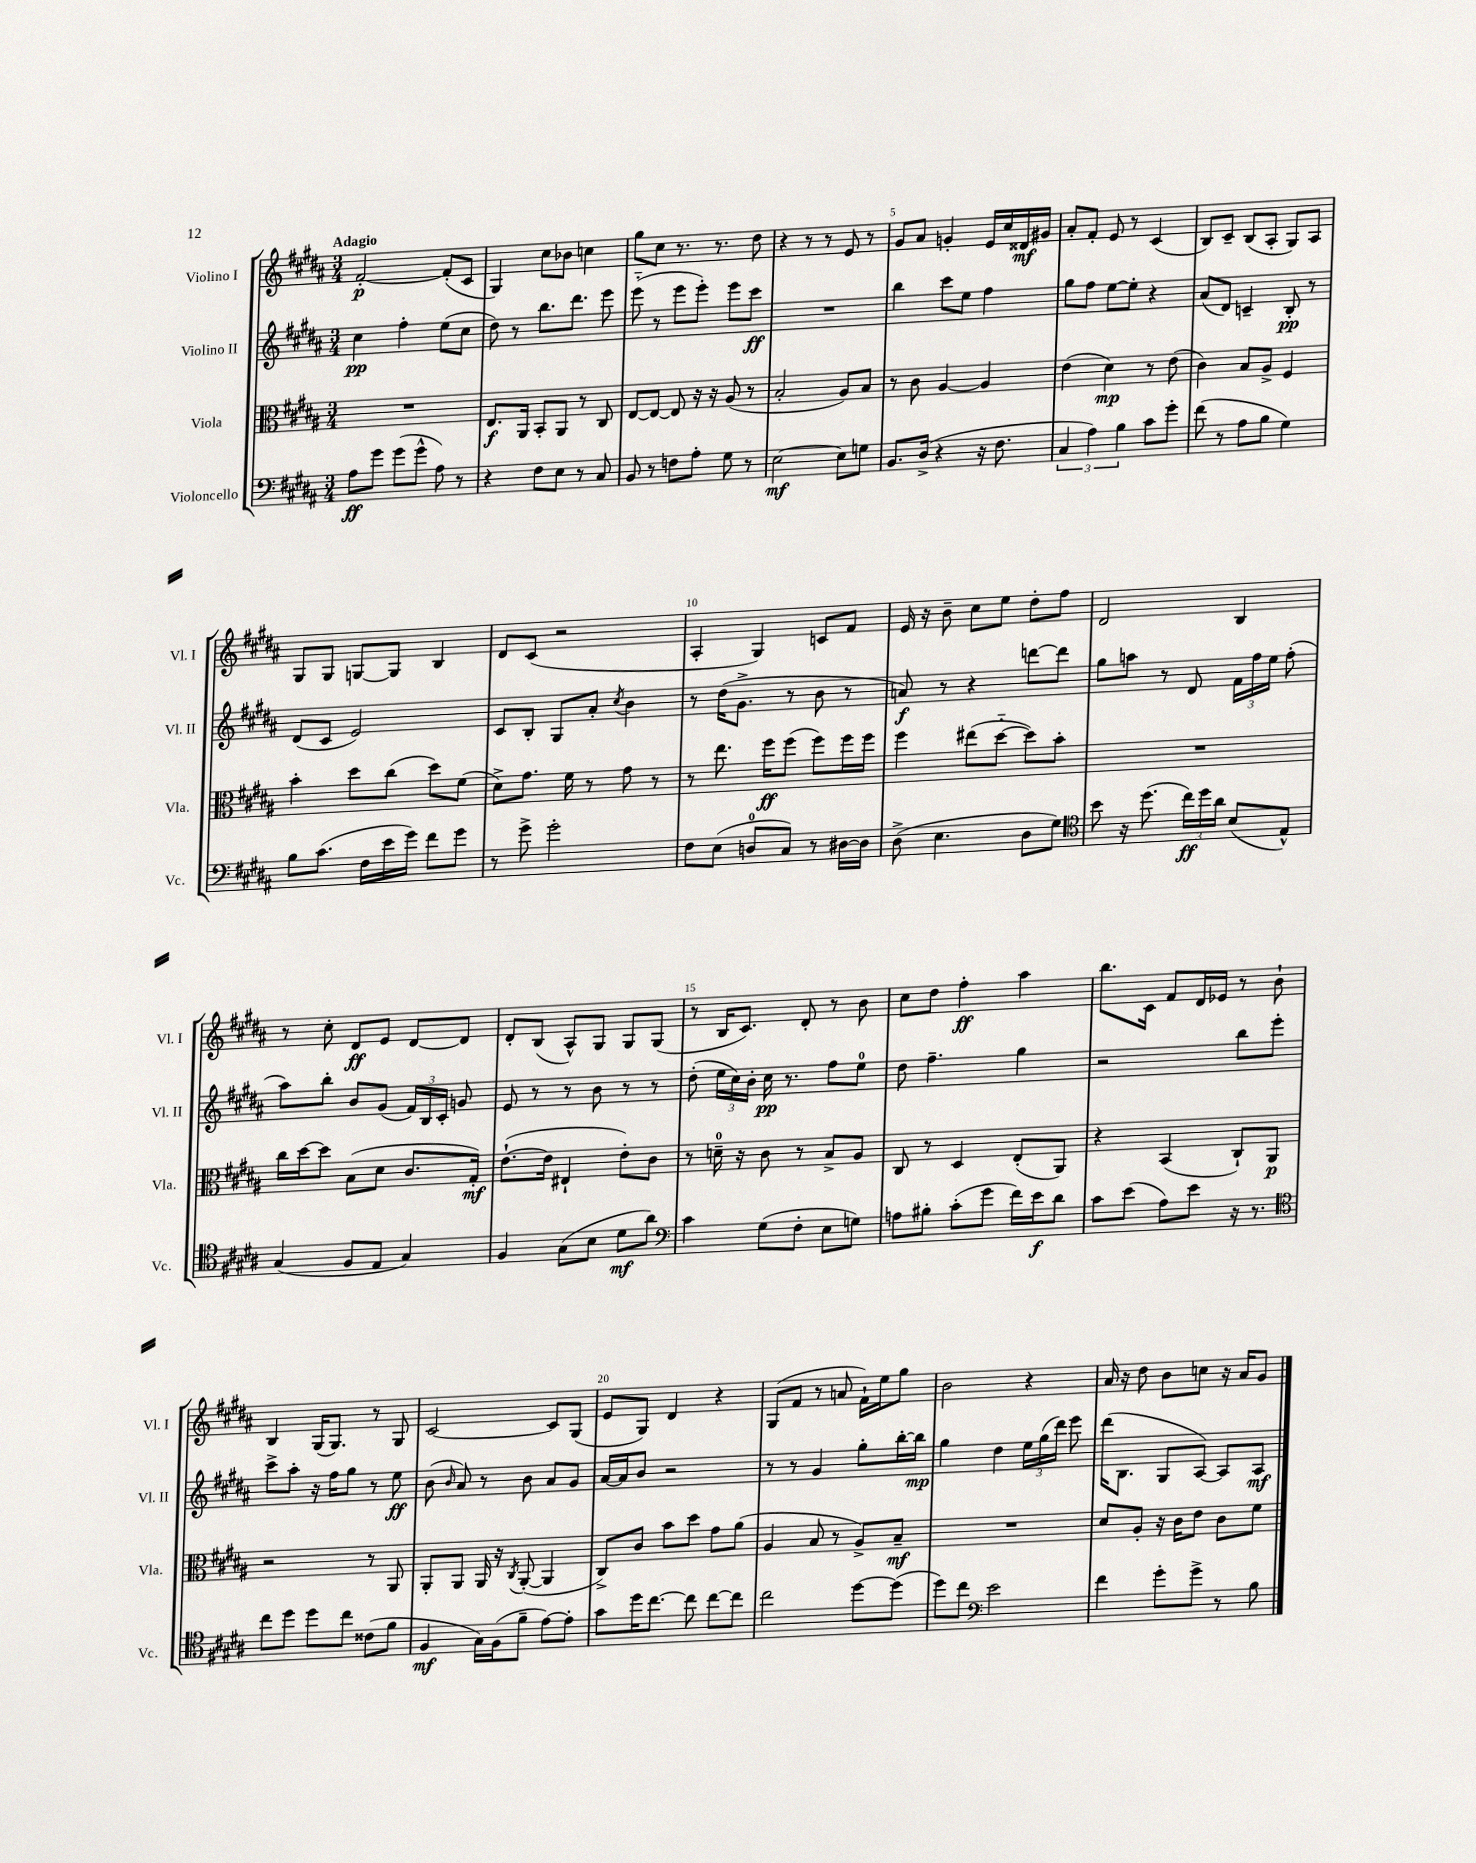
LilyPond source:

<<
\new StaffGroup <<
\new Staff = "s0" \with { instrumentName = "Violino I" shortInstrumentName = "Vl. I" } {
    \clef treble \key b \major \numericTimeSignature \time 3/4 \tempo "Adagio"
    \autoBeamOff fis'2~-.\p fis'8[-.( cis'8] |
    gis4) cis''8[ bes'8] c''4 |
    gis''8[ cis''8] r8. r8. dis''8 |
    r4 r8 r8 e'8 r8 |
    gis'8[ ais'8] g'4-. e'16[ cis''16 disis'16\mf gis'16] |
    ais'8[-. fis'8]-. e'8 r8 cis'4( |
    b8[) cis'8]-- b8[( ais8]-. gis8[) ais8] |
    gis8[ gis8] g8[~ g8] b4 |
    dis'8[ cis'8]( r2 |
    ais4-. gis4) c'8[ fis'8] |
    e'16 r16 b'8-- cis''8[ e''8] dis''8[-. fis''8] |
    dis'2 b4 |
    r8 cis''8-. dis'8[\ff e'8] dis'8[~ dis'8] |
    dis'8[-. b8]( ais8[-^) gis8] gis8[ gis8]( |
    r8 b16[ cis'8.]) dis'8-. r8 b'8 |
    cis''8[ dis''8] fis''4-.\ff ais''4 |
    b''8.[ cis'16] fis'8[ dis'16 ees'16] r8 b'8-! |
    b4 gis16[( gis8.]) r8 gis8 |
    cis'2~ cis'8[ gis8]( |
    e'8[ gis8]) dis'4 r4 |
    gis8[( fis'8] r8 a'8 fis'16[-!) e''16 gis''8] |
    b'2 r4 |
    ais'16 r16 dis''8 b'8[ c''8] r16 ais'16[ gis'8] \bar "|." |
}
\new Staff = "s1" \with { instrumentName = "Violino II" shortInstrumentName = "Vl. II" } {
    \clef treble \key b \major \numericTimeSignature \time 3/4
    \autoBeamOff cis''4\pp fis''4-. e''8[( cis''8] |
    dis''8) r8 b''8.[ dis'''8.] e'''8 |
    e'''8-_( r8 e'''8[ e'''8]-.) e'''8[ cis'''8]\ff |
    R2. |
    b''4 cis'''8[ e''8] fis''4 |
    gis''8[ fis''8] e''8[~ e''8]-. r4 |
    ais'8[( dis'8]) c'4-- b8-.\pp r8 |
    dis'8[( cis'8] e'2) |
    cis'8[ b8]-. gis8[ ais'8]-. \acciaccatura { cis''8 } b'4 |
    r8 dis''16[( gis'8.]-> r8 b'8 r8 |
    a'8\f) r8 r4 d'''8[~ d'''8] |
    gis''8[ a''8] r8 dis'8 \tuplet 3/2 { fis'16[ fis''16 e''16] } fis''8-.( |
    ais''8[) b''8]-. b'8[ gis'8]( \tuplet 3/2 { fis'16[) b16 cis'16]-. } g'8 |
    e'8 r8 r8 b'8 r8 r8 |
    dis''8-.( \tuplet 3/2 { e''16[ cis''16) b'16]-. } cis''16\pp r8. fis''8[ e''8]-0 |
    dis''8 fis''4.-- gis''4 |
    r2 b''8[ e'''8]-. |
    cis'''8[-> ais''8]-. r16 fis''16[ gis''8] r8 e''8\ff |
    b'8( \grace { b'16 } ais'8) r8 b'8 ais'8[ gis'8] |
    ais'16[~ ais'16 b'8] r2 |
    r8 r8 gis'4 gis''8[-. b''16~-. b''16]\mp |
    gis''4 dis''4 \tuplet 3/2 { e''16[ gis''16( dis'''16]) } e'''8 |
    dis'''16[( b8.] gis8[ ais8]~) ais8[ ais8]\mf \bar "|." |
}
\new Staff = "s2" \with { instrumentName = "Viola" shortInstrumentName = "Vla." } {
    \clef alto \key b \major \numericTimeSignature \time 3/4
    \autoBeamOff R2. |
    e8.[\f ais,16] b,8[-. ais,8] r8 cis8 |
    e8[~ e8]~ e8 r16 r16 ais8( r8 |
    b2-. ais8[) b8] |
    r8 cis'8 ais4~ ais4 |
    e'4( dis'4\mp) r8 e'8( |
    cis'4) b8[ ais8]-> fis4 |
    b'4-. dis''8[ cis''8]( dis''8[) fis'8]( |
    dis'8[->) gis'8.] fis'16 r8 gis'8 r8 |
    r8 e''8. fis''16[\ff fis''8]( fis''8[) fis''16 fis''16] |
    fis''4 eis''8[( dis''8]~-_ dis''8[) b'8]-. |
    R2. |
    cis''16[ dis''16~ dis''8] b8[( dis'8] cis'8.[ gis16]-.\mf) |
    e'8.[~-!( e'16] eis4-! e'8[-.) cis'8] |
    r8 d'16-0-- r16 cis'8 r8 b8[-> ais8] |
    cis8 r8 dis4 e8[-.( ais,8]) |
    r4 b,4( cis8[-!) ais,8]\p |
    r2 r8 ais,8 |
    ais,8[-. ais,8] ais,16 r16 \acciaccatura { cis8 } ais,8~-.( ais,4 |
    cis8[->) cis'8] b'8[ dis''8] gis'8[ ais'8]( |
    ais4 b8 r8 ais8[->) b8]--\mf |
    R2. |
    dis'8[ ais8]-. r16 cis'16[ e'8] cis'8[ fis'8] \bar "|." |
}
\new Staff = "s3" \with { instrumentName = "Violoncello" shortInstrumentName = "Vc." } {
    \clef bass \key b \major \numericTimeSignature \time 3/4
    \autoBeamOff ais8[\ff gis'8] gis'8[( gis'8]-^ ais8) r8 |
    r4 fis8[ e8] r8 cis8 |
    b,8 r8 f8[ ais8]-. gis8 r8 |
    e2~\mf e8[ g8] |
    b,8.[ dis16]->( r4 r16 fis8. |
    \tuplet 3/2 { cis4 ais4) b4 } cis'8[ gis'8]-. |
    fis'8( r8 ais8[ b8] gis4) |
    b8[ cis'8.]( fis16[ e'16 gis'16]) fis'8[ gis'8] |
    r8 gis'8-> gis'2-. |
    fis8[ e8]( d8[-0 cis8]) r8 dis16[~ dis16] |
    dis8->( e4. dis8[ gis8]) |
    \clef tenor b'8 r16 dis''8.( \tuplet 3/2 { cis''16[\ff) dis''16 ais'16] } b8[( e8]-^) |
    gis4( fis8[ e8] gis4) |
    fis4 gis8[( b8] dis'8[\mf ais'8]) |
    \clef bass cis'4 gis8[( fis8]-. e8[ g8]) |
    a8[ bis8]-. cis'8[-.( gis'8] fis'16[) e'16\f dis'8] |
    cis'8[ e'8]( ais8[) e'8] r16 r8. |
    \clef tenor cis''8[ dis''8] dis''8[ cis''8] cisis'8[( fis'8] |
    fis4\mf gis16[) fis16( fis'8]-- e'8[~) e'8]-. |
    gis'8[ dis''16 cis''8.]~ cis''8 cis''8[~ cis''8] |
    cis''2 dis''8[~ dis''8]( |
    dis''8[) cis''8] \clef bass e'2 |
    fis'4 gis'8[-. gis'8]-> r8 b8 \bar "|." |
}
>>
>>
\layout { \context { \Score \override BarNumber.break-visibility = ##(#f #t #t) barNumberVisibility = #(every-nth-bar-number-visible 5) } }
